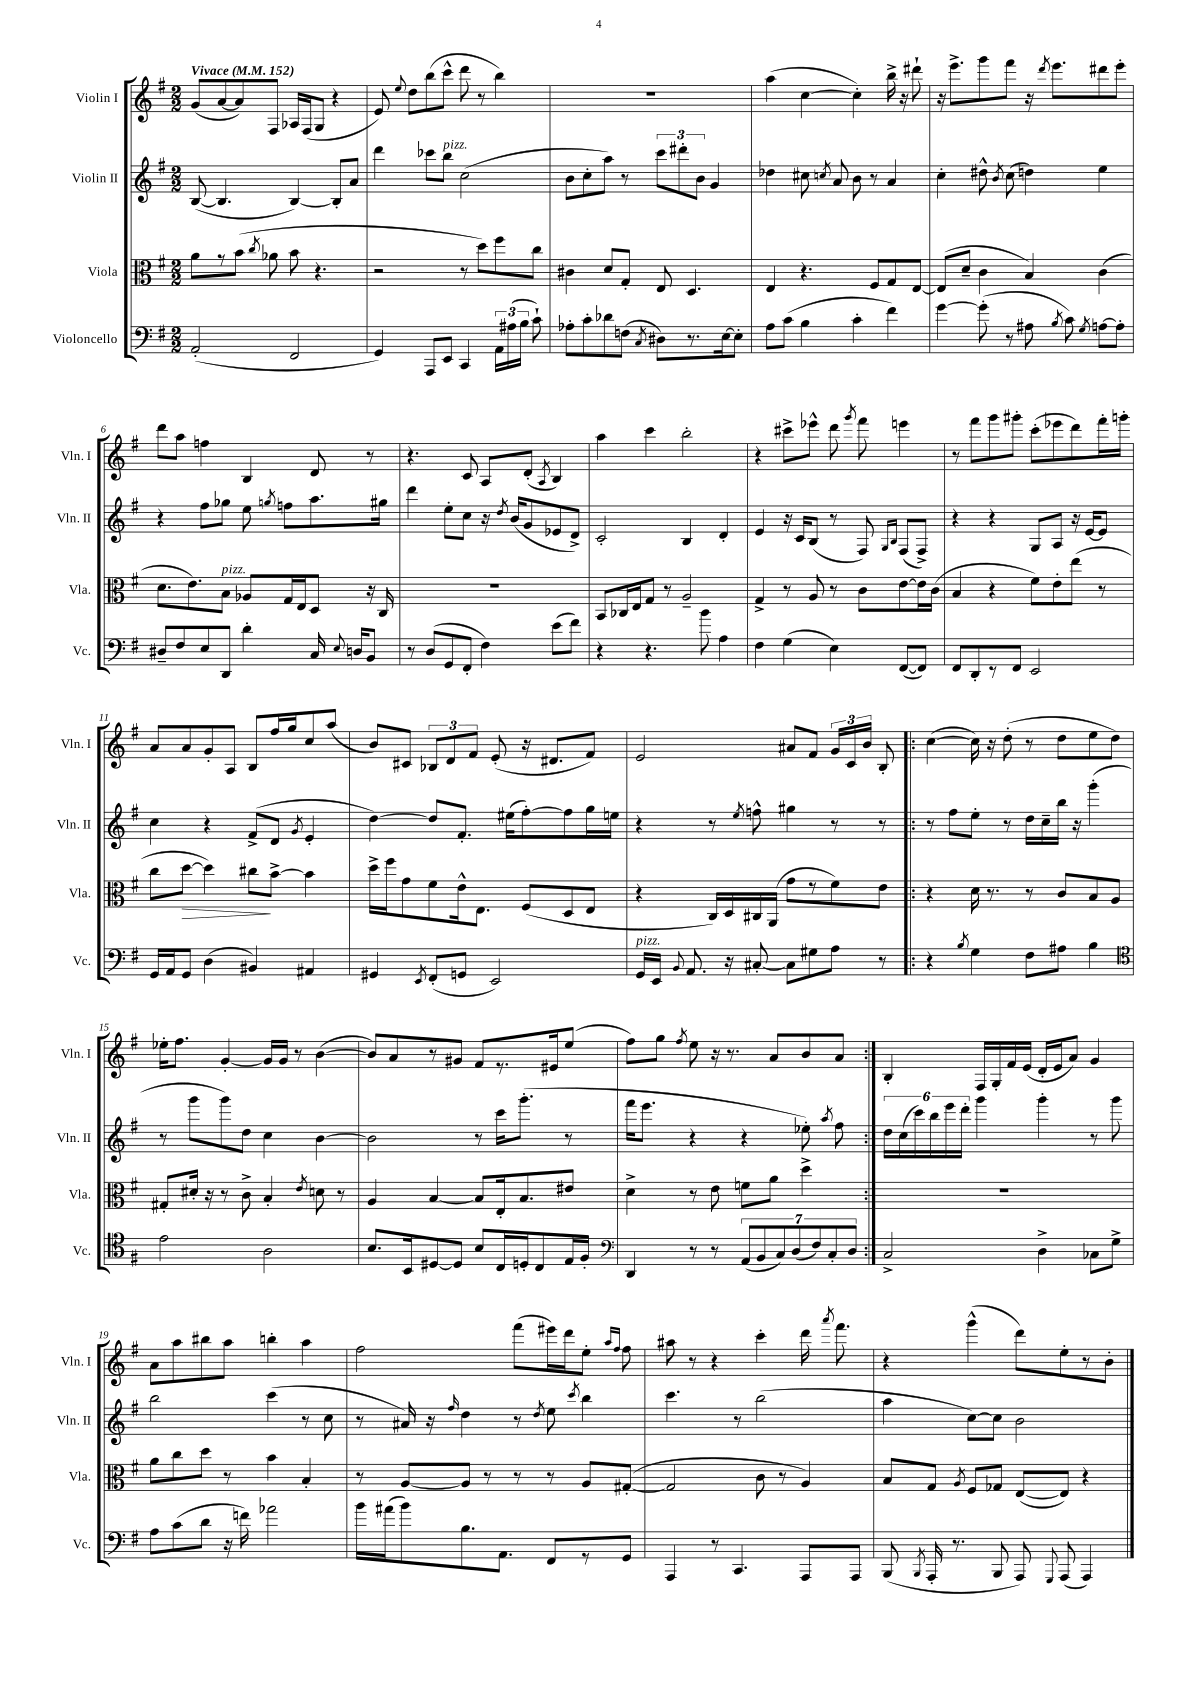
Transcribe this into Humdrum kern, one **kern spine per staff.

**kern	**kern	**dynam	**kern	**kern
*part4	*part3	*part3	*part2	*part1
*staff4	*staff3	*staff3	*staff2	*staff1
*I"Violoncello	*I"Viola	*	*I"Violin II	*I"Violin I
*I'Vc.	*I'Vla.	*	*I'Vln. II	*I'Vln. I
*clefF4	*clefC3	*	*clefG2	*clefG2
*k[f#]	*k[f#]	*	*k[f#]	*k[f#]
*M2/2	*M2/2	*	*M2/2	*M2/2
*MM152	*MM152	*	*MM152	*MM152
=1	=1	=1	=1	=1
!	!	!	!	!LO:TX:a:B:t=Vivace
(2AA'/	8a\L	.	([8B/	(8g/L
.	8r	.	4.B/]	[8a/
.	(8b\J	.	.	8a/])
.	8qcc/	.	.	.
.	8a-X\	.	.	8F#/J
2FF#/	8b\	.	[4B/)	16A-X/LL
.	.	.	.	(16F#/J
.	4.r	.	.	8G/J
.	.	.	8B'/L]	4r
.	.	.	8a/J	.
=2	=2	=2	=2	=2
4GG/)	2r	.	4ddd\	8e/)
.	.	.	.	8qqee/
.	.	.	.	8dd\L
8AAA/L	.	.	8ccc-X\L	(8bb\
!	!	!	!LO:TX:a:i:t=pizz.	!
8EE/J	.	.	8bb\J	8ccc^^\J
4CC/	8r	.	(2cc\	8ddd\
.	8dd\L)	.	.	8r
24AA\LL	8ff#\	.	.	4bb\)
(24A#X\	.	.	.	.
24B\JJ	.	.	.	.
8c`\)	8cc\J	.	.	.
=3	=3	=3	=3	=3
8A-X'\L	4c#X\	.	8b\L	1r
8c'\	.	.	8cc'\	.
8d-X\	8d/L	.	8aa\J)	.
(8Fn\J	8G'/J	.	8r	.
8qC/	.	.	.	.
8D#X\L)	8E/	.	12ccc\L	.
.	.	.	12ddd#X'\	.
8.r	4.D/	.	.	.
.	.	.	12b\J	.
.	.	.	4g/	.
[16E\k	.	.	.	.
8E'\J]	.	.	.	.
=4	=4	=4	=4	=4
8A\L	4E/	.	4dd-X\	(4aa\
(8c\J	.	.	.	.
4B\	4.r	.	8cc#X\	[4cc\
.	.	.	8qccn/	.
.	.	.	8a/	.
4c'\	.	.	8b\	4cc'\])
.	8F#/L	.	8r	.
4f#\)	8G/	.	4a/	16bb^\
.	.	.	.	16r
.	[8E/J	.	.	8ddd#X`\
=5	=5	=5	=5	=5
[4g\	(8E/L]	.	4cc'\	16r
.	.	.	.	8.eee^\L
.	8d~/J	.	.	.
(8g'\]	4c\	.	8dd#X^^\	8ggg\
.	.	.	8qb/	.
8r	.	.	(8cc\	8fff#\J
8A#X\	4B/)	.	4ddn\)	16r
.	.	.	.	8qddd/
.	.	.	.	8.eee\L
8qB/	.	.	.	.
8c\)	.	.	.	.
8qG/	.	.	.	.
[8An\L	(4c\	.	4ee\	8ddd#X\
8A'\J]	.	.	.	8eee'\J
!!LO:LB:g=z
=6	=6	=6	=6	=6
8D#X~/L	8.d\L	.	4r	8ddd\L
8F#/	.	.	.	8aa\J
.	8.e\)	.	.	.
8E/	.	.	8ff#\L	4ffn\
!	!LO:TX:a:i:t=pizz.	!	!	!
8DD/J	8B\J	.	8gg-X\J	.
4d'\	8A-X/L	.	8ee\	4B/
.	.	.	8qggn/	.
.	16G/L	.	8ffn\L	.
.	16E/J	.	.	.
16C/	8D/J	.	8.aa\	8d/
8qqE/	.	.	.	.
16Dn/KL	.	.	.	.
8BB/J	16r	.	.	8r
.	16C/	.	16gg#X\Jk	.
=7	=7	=7	=7	=7
8r	1r	.	4ddd\	4.r
(8D/L	.	.	.	.
8GG/	.	.	8ee'\L	.
8FF#'/J	.	.	8cc\J	8c/
4F#\)	.	.	16r	8A/L
.	.	.	8qdd/	.
.	.	.	(16b/KL	.
.	.	.	8g/	(8d'/J
.	.	.	.	8qA/
(8e\L	.	.	8e-X/	4B/)
8f#\J)	.	.	8d^/J)	.
=8	=8	=8	=8	=8
4r	8BB/L	.	2c'/	4aa\
.	16C-X/L	.	.	.
.	16E/J	.	.	.
4.r	8G/J	.	.	4ccc\
.	8r	.	.	.
.	2A~/	.	4B/	2bb'\
8b\	.	.	.	.
4A\	.	.	4d'/	.
=9	=9	=9	=9	=9
4F#\	4G^/	.	4e/	4r
(4G\	8r	.	16r	8ccc#X^\L
.	.	.	16c/KL	.
.	8A/	.	(8B/J	8eee-X^^\J
4E\)	8r	.	8r	8ddd\
.	.	.	.	8qggg/
.	8c\L	.	8F#/)	8fff#\
.	.	.	16qqG/LL	.
.	.	.	16qqB/JJ	.
([8FF#/L	[8e\	.	(8F#/L	4eeen\
8FF#/J])	16e\L]	.	8F#^/J)	.
.	(16c\JJ	.	.	.
=10	=10	=10	=10	=10
8FF#/L	4B/	.	4r	8r
8DD'/	.	.	.	8fff#\L
8r	4r	.	4r	8ggg\
8FF#/J	.	.	.	8ggg#X'\J
2EE/	8f#\L)	.	8G/L	(8ccc'\L
.	8e'\	.	8A/J	8eee-X\
.	(8ee\J	.	16r	8ddd\)
.	.	.	[16e/KL	.
.	8r	.	8e/J]	16fff#'\L
.	.	.	.	16gggn'\JJ
!!LO:LB:g=z
=11	=11	=11	=11	=11
16GG/LL	8cc\L	.	4cc\	8a/L
16AA/J	.	.	.	.
!	!	!LO:HP:b	!	!
8GG/J	[8dd\J	>	.	8a/
(4D\	4dd\])	.	4r	8g'/
.	.	.	.	8A/J
4BB#X/)	8cc#X\L	.	(8f#^/L	8B/L
.	[8b^\J	]	8d/J	16ff#/L
.	.	.	.	16gg/J
.	.	.	8qg/	.
4AA#X/	4b\]	.	4e'/	8cc/
.	.	.	.	(8aa/J
=12	=12	=12	=12	=12
4GG#X/	16dd^\LL	.	[4dd\)	8b/L)
.	16ff#\J	.	.	.
.	8g\	.	.	8c#X/J
8qEE/	.	.	.	.
(8FF#'/L	8f#\	.	8dd/L]	12B-X/L
.	.	.	.	12d/
8GGn/J	16e^^\k	.	8.f#'/J	.
.	.	.	.	12f#/J
.	8.E\J	.	.	.
2EE/)	.	.	.	(8e'/
.	.	.	(16ee#X\KL	.
.	(8F#/L	.	[8ff#'\)	16r
.	.	.	.	8.d#X/L
.	8D/	.	8ff#\]	.
.	8E/J	.	16gg\L	8f#/J)
.	.	.	16een\JJ	.
=13	=13	=13	=13	=13
!LO:TX:a:i:t=pizz.	!	!	!	!
16GG/LL	4r	.	4r	2e/
16EE/JJ	.	.	.	.
8qqBB/	.	.	.	.
8.AA/	.	.	.	.
.	16C/LL)	.	8r	.
16r	16D/	.	.	.
.	.	.	8qee/	.
[8C#X'/	16C#X/	.	8ffn^^\	.
.	(16AA/JJ	.	.	.
8C#\L]	8g\L	.	4gg#X\	8a#X/L
8G#X\	8r	.	.	8f#/J
8A\J	8f#\)	.	8r	24g/LL
.	.	.	.	24c/
.	.	.	.	24b/JJ
8r	8e\J	.	8r	8B'/
=14!|:	=14!|:	=14!|:	=14!|:	=14!|:
4r	4r	.	8r	([4cc\
.	.	.	8ff#\L	.
8qB/	.	.	.	.
4G\	16d\	.	8ee'\J	16cc\])
.	8.r	.	.	16r
.	.	.	8r	(8dd'\
8F#\L	8r	.	16dd\LL	8r
.	.	.	16cc~\	.
8A#X\J	8c/L	.	16bb\JJ	8dd\L
.	.	.	16r	.
4B\	8B/	.	(4ggg'\	8ee\
.	8A/J	.	.	8dd\J)
!!LO:LB:g=z
=15	=15	=15	=15	=15
*clefC4	*	*	*	*
2e\	8G#X'/L	.	8r	16ee-X'\KL
.	.	.	.	8.ff#\J
.	16d#X'/Jk	.	8ggg\L	.
.	16r	.	.	.
.	8r	.	8ggg\)	[4g'/
.	8c^\	.	8dd\J	.
2A\	4B'/	.	4cc\	16g/LL]
.	.	.	.	16g/JJ
.	.	.	.	8r
.	8qe/	.	.	.
.	8dn\	.	[4b\	([4b\
.	8r	.	.	.
=16	=16	=16	=16	=16
8.B/L	4A/	.	2b\]	8b/L])
.	.	.	.	8a/
16BB/k	.	.	.	.
[8D#X/	[4B/	.	.	8r
8D#/J]	.	.	.	8g#X/J
8B/L	8B/L]	.	8r	8f#/L
16C/L	16E'/k	.	16ccc\KL	8.r
16Dn'/J	8.B/	.	(8.ggg'\J	.
8C/	.	.	.	.
.	.	.	.	16e#X/k
16E/L	8e#X/J	.	8r	(8ee/J
16F#'/JJ	.	.	.	.
=17	=17	=17	=17	=17
*clefF4	*	*	*	*
4DD/	4d^\	.	16fff#\KL	8ff#\L)
.	.	.	8.eee\J	.
.	.	.	.	8gg\J
.	.	.	.	8qff#/
8r	8r	.	4r	8ee\
8r	8e\	.	.	16r
.	.	.	.	8.r
(14AA/L	8fn\L	.	4r	.
14BB/	.	.	.	.
.	8a\J	.	.	8a/L
14C/)	.	.	.	.
(14D/	.	.	.	.
.	4dd^\	.	8ee-X'\)	8b/
14F#/)	.	.	.	.
14C'/	.	.	.	.
.	.	.	8qaa/	.
.	.	.	8ff#\	8a/J
14D/J	.	.	.	.
=18:|!	=18:|!	=18:|!	=18:|!	=18:|!
2C^/	1r	.	24dd\LL	4B'/
.	.	.	(24cc\	.
.	.	.	24ccc\)	.
.	.	.	24bb\	.
.	.	.	24eee\	.
.	.	.	24ddd'\JJ	.
.	.	.	4ggg\	16F#/LL
.	.	.	.	16G'/
.	.	.	.	16f#/
.	.	.	.	(16e/JJ
4D^\	.	.	4ggg'\	16d'/LL
.	.	.	.	16e/J
.	.	.	.	8a/J)
8C-X\L	.	.	8r	4g/
8G^\J	.	.	8ggg\	.
!!LO:LB:g=z
=19	=19	=19	=19	=19
8A\L	8a\L	.	2bb\	8a\L
(8c\	8cc\	.	.	8aa\
8d\J	8dd\J	.	.	8bb#X\
16r	8r	.	.	8aa\J
16fn\)	.	.	.	.
2a-X\	4b\	.	(4ccc\	4bbn'\
.	4B'/	.	8r	4aa\
.	.	.	8cc\	.
=20	=20	=20	=20	=20
16b\LL	8r	.	8r	2ff#\
(16a#X\J	.	.	.	.
8b\)	[8A/L	.	16a#X/)	.
.	.	.	16r	.
.	.	.	16qqff#/	.
8.B\	8A/J]	.	4dd\	.
.	8r	.	.	.
8.AA\J	.	.	.	.
.	8r	.	8r	(8fff#\L
.	.	.	8qdd/	.
8FF#/L	8r	.	8ee\	16eee#X\L)
.	.	.	.	16ddd\J
.	.	.	8qccc/	.
8r	8A/L	.	4bb\	8ee'\J
.	.	.	.	16qqaa/LL
.	.	.	.	16qqff#/JJ
8GG/J	([8G#X'/J	.	.	8ff#\
=21	=21	=21	=21	=21
4AAA/	2G#/]	.	4.ccc\	8aa#X\
.	.	.	.	8r
8r	.	.	.	4r
4.CC/	.	.	8r	.
.	8c\	.	(2bb\	4ccc'\
.	8r	.	.	.
8AAA/L	4A/)	.	.	16ddd\
.	.	.	.	8qaaa/
.	.	.	.	8.fff#\
8AAA/J	.	.	.	.
=22	=22	=22	=22	=22
(8BBB/	8B/L	.	4aa\	4r
8qBBB/	.	.	.	.
16AAA'/	8G/J	.	.	.
8.r	.	.	.	.
.	8qA/	.	.	.
.	8F#/L	.	[8cc\L)	(4ggg^^\
8BBB/	8G-X/J	.	8cc\J]	.
8AAA/)	([8E/L	.	2b\	8ddd\L)
8qqGGG/	.	.	.	.
(8AAA/	8E/J])	.	.	8ee'\
4AAA/)	4r	.	.	8r
.	.	.	.	8b'\J
==	==	==	==	==
*-	*-	*-	*-	*-
